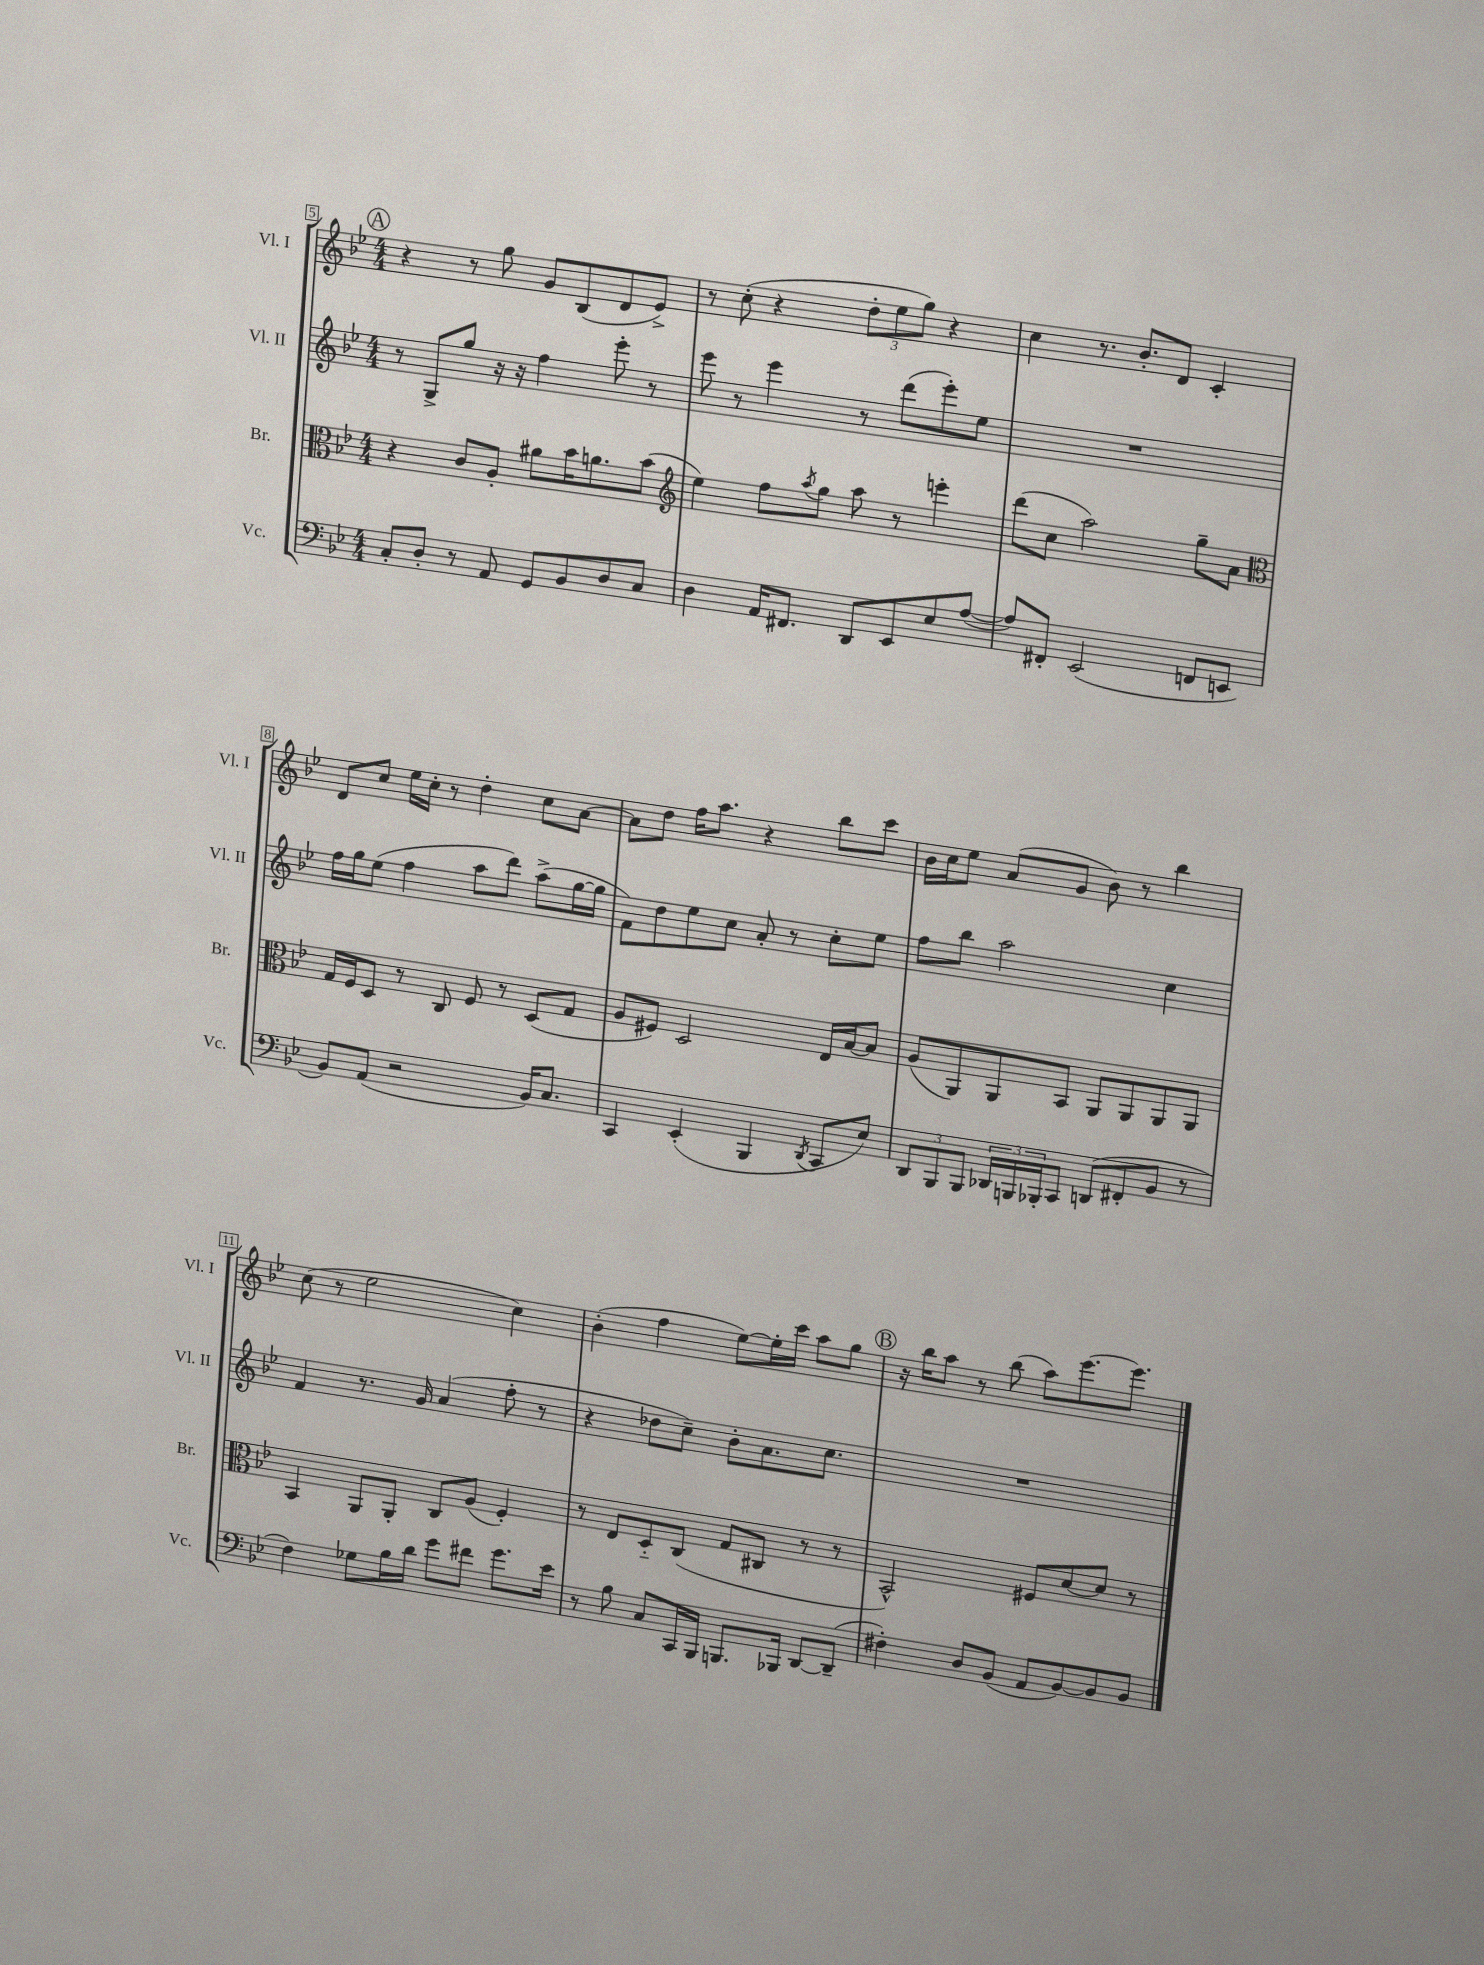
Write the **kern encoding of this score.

**kern	**kern	**kern	**kern
*staff4	*staff3	*staff2	*staff1
*clefF4	*clefC3	*clefG2	*clefG2
*k[b-e-]	*k[b-e-]	*k[b-e-]	*k[b-e-]
*M4/4	*M4/4	*M4/4	*M4/4
8C'	4r	8r	4r
8D'	.	8G^	.
8r	8c	8gg	8r
8AA	8A'	16r	8gg
.	.	16r	.
8GG	8a#	4ff	8g
8BB-	16b-	.	(8B-
.	8.a	.	.
8D	.	8eee-'	8d
8C	(8b-	8r	8e-^)
=	=	=	=
*	*clefG2	*	*
4D	4ee-)	8eee-	8r
.	.	8r	(8cc'
16AA	8ff	4eee-	4r
8.FF#	.	.	.
.	8qaa	.	.
.	8gg	.	.
8DD	8aa	8r	12dd'
.	.	.	12ee-
8EE-	8r	(8ddd	.
.	.	.	12gg)
8E-	4eee'	8eee-')	4r
([8A	.	8ee-	.
=	=	=	=
8A])	(8ddd	1r	4cc
8FF#'	8cc	.	.
(2EE-	2aa)	.	8.r
.	.	.	8.b-'
.	.	.	8d
8FF	8gg~	.	4c'
8EE	8a	.	.
=	=	=	=
*	*clefC3	*	*
8BB-)	16G	16ff	8d
.	16F	16gg	.
(8AA	8D	(8ee-	8cc
2r	8r	4ff	16ee-
.	.	.	16cc'
.	8C	.	8r
.	8F	8aa	4dd'
.	8r	8ddd)	.
16BB-)	(8D	(8aa^	8cc
8.C	.	.	.
.	8G	[16gg	[8a
.	.	16gg]	.
=	=	=	=
4CC	8A	8f)	8a]
.	8F#)	8dd	8dd
(4EE-'	2D	8ee-	16ff
.	.	.	8.aa
.	.	8cc	.
4BBB-	.	8a'	4r
.	.	8r	.
8qDD	.	.	.
8CC	16E-	8cc'	8bb-
.	[16B-	.	.
8E-)	8B-]	8ee-	8ccc
=	=	=	=
12DD	(8A	8ff	16b-
.	.	.	16cc
12BBB-	.	.	.
.	8AA)	8bb-	8ee-
12BBB-	.	.	.
24DD-	8AA	2aa	(8a
24BBB	.	.	.
24BBB-'	.	.	.
8CC	8BB-	.	8g
(8DD	8AA	.	8b-)
8FF#'	8AA	.	8r
8BB-	8AA	4cc	4bb-
8r	8AA	.	.
=	=	=	=
4F)	4BB-	4f	(8cc
.	.	.	8r
8G-	8AA	8.r	2ee-
16B-	8AA'	.	.
16d	.	16g	.
8g	8C	(4a	.
8f#	(8A	.	.
8.g	4F')	8ff'	4cc)
.	.	8r	.
16e-	.	.	.
=	=	=	=
8r	8r	4r	(4b-'
8B-	8E-	.	.
8C	8D'~	8dd-	4ff
16CC	(8C	8cc~)	.
16BBB-	.	.	.
8.BBB	8G	8b-'	[8ee-)
.	8C#	8.a	16ee-']
16BBB-	.	.	16ccc
[8DD	8r	.	8aa
.	.	8.cc	.
(8DD~]	8r	.	8gg
=	=	=	=
4F#')	2BB-^^)	1r	16r
.	.	.	16bb-
.	.	.	8aa
8D	.	.	8r
(8BB-	.	.	(8bb-
8AA	8F#	.	8aa)
[8BB-)	[8d	.	[8.eee-
8BB-]	8d]	.	.
.	.	.	8.eee-]
8BB-	8r	.	.
==	==	==	==
*-	*-	*-	*-
